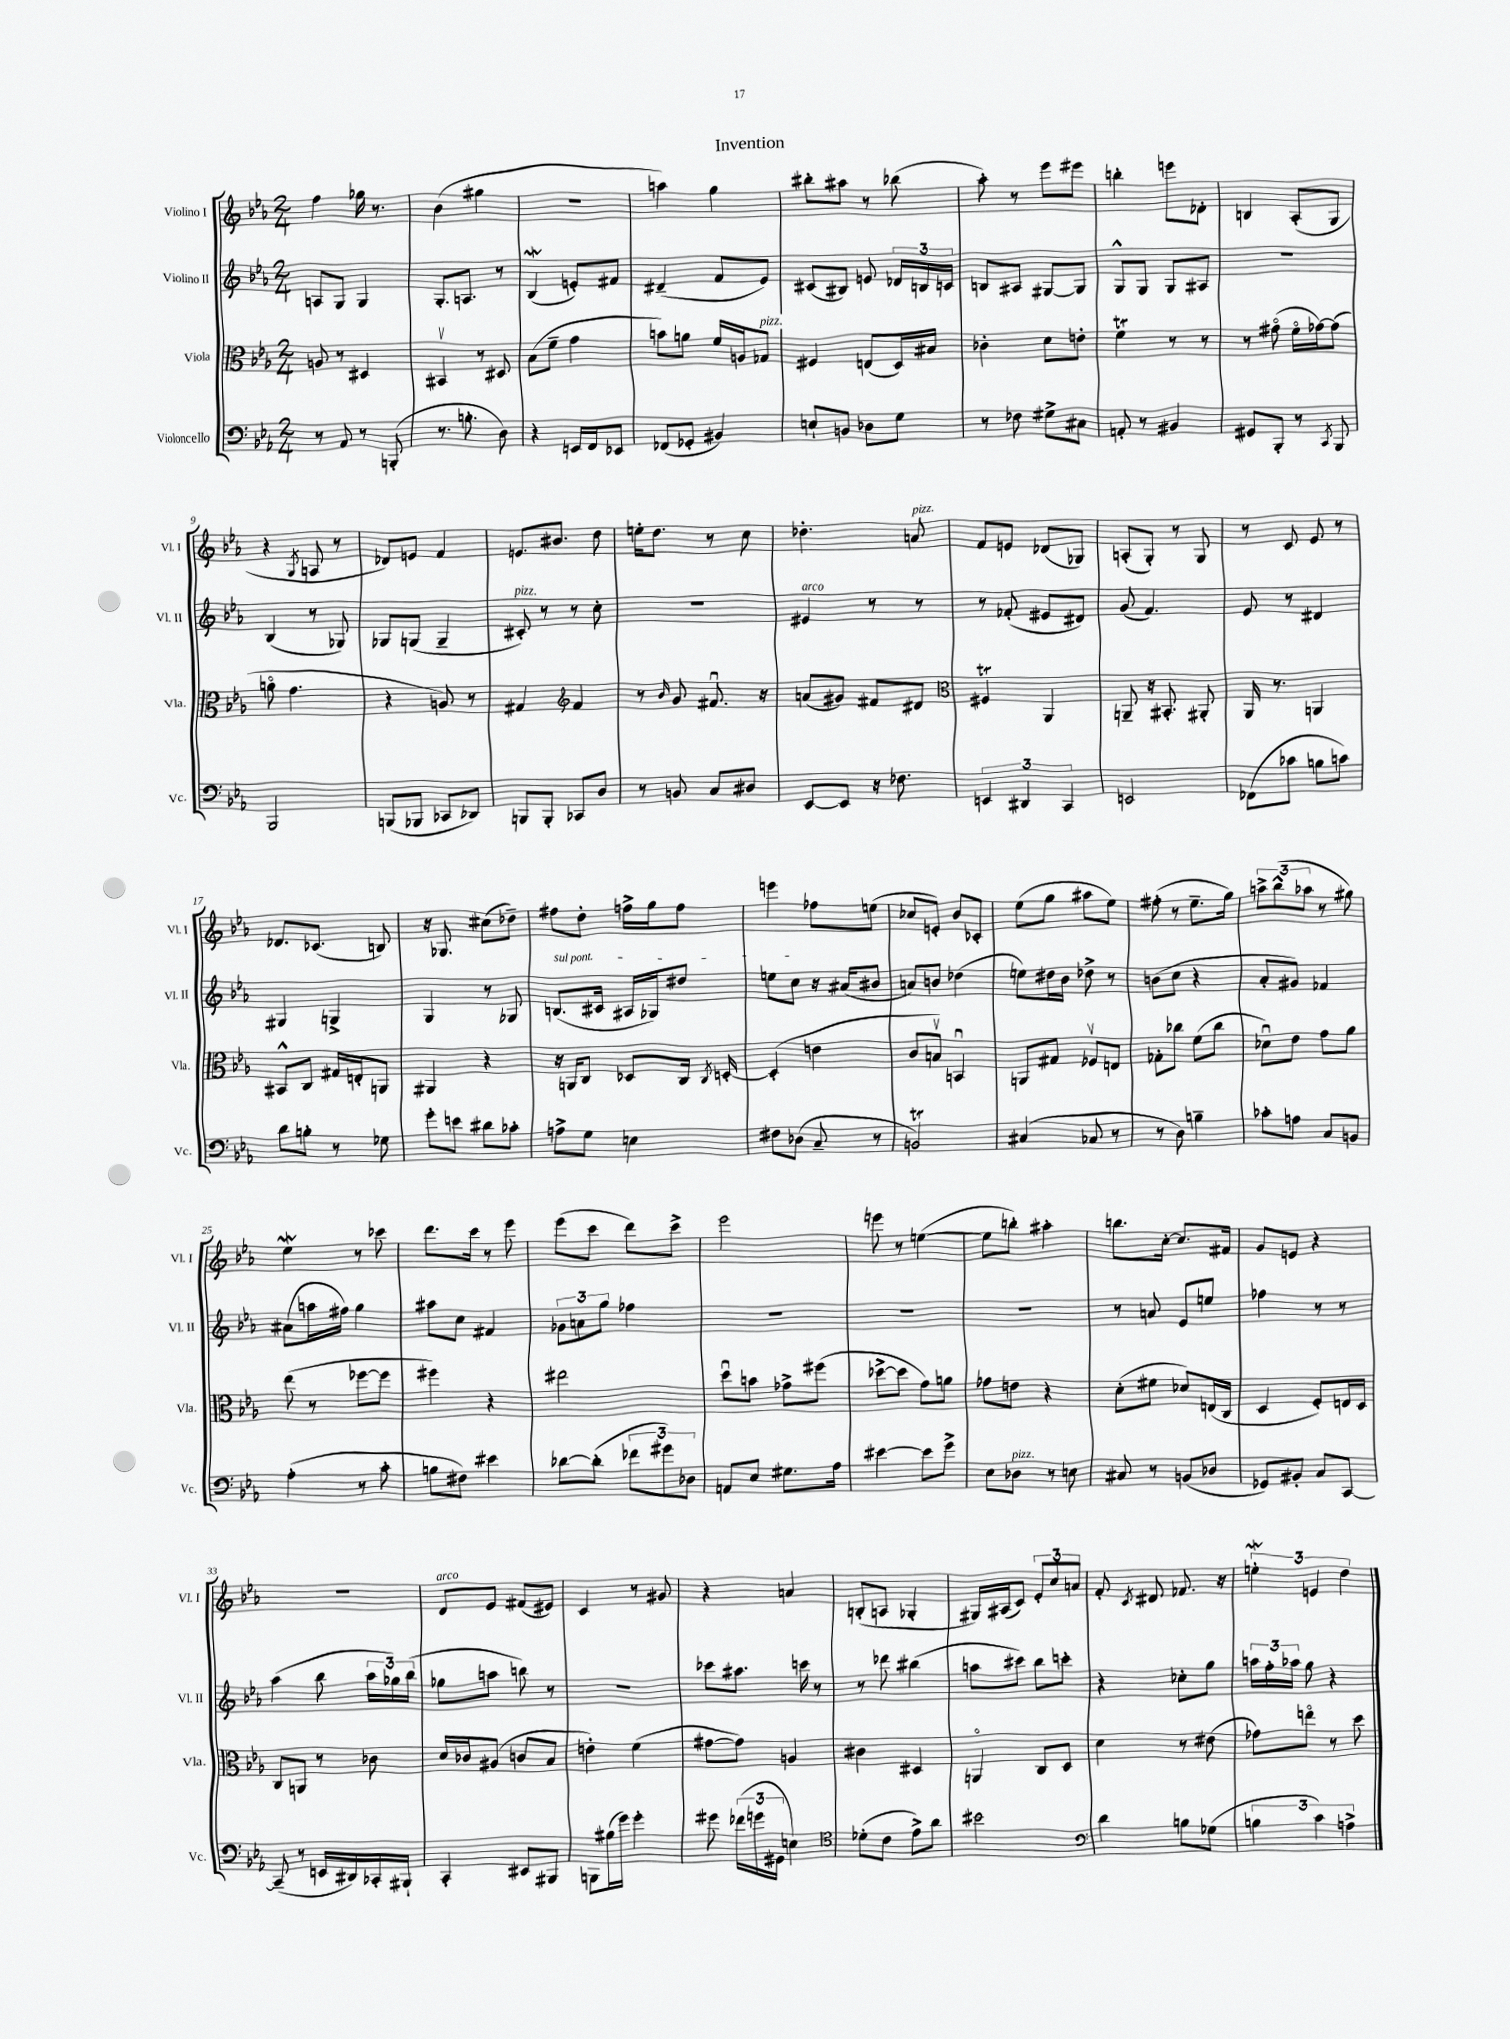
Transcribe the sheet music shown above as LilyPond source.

\header { title = "Invention" }
<<
\new StaffGroup <<
\new Staff = "s0" \with { instrumentName = "Violino I" shortInstrumentName = "Vl. I" } {
    \clef treble \key ees \major \numericTimeSignature \time 2/4
    \autoBeamOff f''4 ges''16 r8. |
    bes'4( gis''4 |
    r2 |
    a''4) g''4 |
    bis''8[-. ais''8] r8 bes''8( |
    aes''8-.) r8 ees'''8[ eis'''8] |
    b''4-. e'''8[ des'8]-. |
    b4 aes8[-.( g8] |
    r4 \acciaccatura { g8 } a8 r8 |
    des'8[) e'8] f'4 |
    e'8.[ bis'8.] d''8 |
    e''16[-. d''8.] r8 c''8 |
    des''4.-. a'8^\markup { \italic "pizz." } |
    f'8[ e'8] des'8[( ges8]) |
    a8[-.( g8]-.) r8 g8 |
    r8 c'8 ees'8 r8 |
    des'8.[ ces'8.]( b8) |
    r16 ges8. cis''8[( des''8]--) |
    fis''8[ d''8]-. f''16[-> g''16 f''8] |
    e'''4 fes''8[ e''8]( |
    ces''8[ e'8]-.) bes'8[ ces'8]-. |
    ees''8[( g''8] ais''8[ ees''8]) |
    fis''8-.( r8 ees''8.[-- g''16]) |
    \tuplet 3/2 { a''8[-> bes''8-^( aes''8] } r8 gis''8) |
    ees''4\mordent r8 ces'''8 |
    d'''8.[ c'''16] r8 ees'''8 |
    ees'''8[( c'''8] d'''8[) c'''8]-> |
    ees'''2 |
    e'''8 r8 e''4~( |
    e''8[ b''8]-.) ais''4-. |
    b''8.[ c''16]~-. c''8.[ fis'16] |
    g'8[ e'8] r4 |
    R2 |
    d'8[^\markup { \italic "arco" } ees'8] fis'8[( eis'8]) |
    c'4 r8 gis'8 |
    r4 a'4 |
    b8[-.( a8] ges4-. |
    gis16[) ais16( c'8]) \tuplet 3/2 { ees'8[-. c''8 a'8] } |
    f'8-. \acciaccatura { c'8 } dis'8 fes'8. r16 |
    \tuplet 3/2 { e''4-.\mordent e'4 d''4 } \bar "|." |
}
\new Staff = "s1" \with { instrumentName = "Violino II" shortInstrumentName = "Vl. II" } {
    \clef treble \key ees \major \numericTimeSignature \time 2/4
    \autoBeamOff a8[ g8] g4 |
    g8.[-. a8.] r8 |
    bes4\mordent( e'8[-.) fis'8] |
    dis'4--( f'8[ ees'8]) |
    cis'8[( bis8]) e'8 \tuplet 3/2 { des'16[ b16 c'16] } |
    b8[ ais8] gis8[~ gis8] |
    g8[-^ g8] g8[ ais8] |
    r2 |
    bes4( r8 ges8) |
    ges8[ g8]( g4-- |
    cis'8-.^\markup { \italic "pizz." }) r8 r8 c''8-. |
    R2 |
    eis'4^\markup { \italic "arco" } r8 r8 |
    r8 fes'8-.( eis'8[ dis'8]) |
    g'8( f'4.) |
    ees'8 r8 dis'4 |
    gis4 g4-> |
    g4 r8 ges8 |
    \once \override TextSpanner.bound-details.left.text = \markup { \italic "sul pont." } b8.[\startTextSpan( cis'16] ais16[ ges16) dis''8] |
    e''8[ c''8]\stopTextSpan r16 ais'16[( bis'8] |
    a'8[) b'8] des''4( |
    e''8[) dis''16 bes'16] des''8-> r8 |
    b'8[( c''8] r4 |
    aes'8[-. gis'8]) fes'4 |
    ais'8[( a''16 fis''16]) g''4 |
    ais''8[ c''8] fis'4 |
    \tuplet 3/2 { ges'8[ a'8 g''8] } fes''4 |
    R2 |
    R2 |
    R2 |
    r8 a'8 ees'8[ e''8] |
    fes''4 r8 r8 |
    aes''4( bes''8 \tuplet 3/2 { aes''16[ ges''16) bes''16]( } |
    ges''8[ a''8] b''8) r8 |
    r2 |
    ces'''8[ ais''8.] c'''16 r8 |
    r8 des'''8 bis''4( |
    a''8[ cis'''8]) bes''8[ c'''8]-. |
    r4 ces''8[-. g''8] |
    \tuplet 3/2 { a''16[ f''16-. aes''16] } g''8 r4 \bar "|." |
}
\new Staff = "s2" \with { instrumentName = "Viola" shortInstrumentName = "Vla." } {
    \clef alto \key ees \major \numericTimeSignature \time 2/4
    \autoBeamOff a8 r8 dis4 |
    bis,4\upbow r8 dis8 |
    bes8[( f'8]-- g'4 |
    b'8[) a'8] f'16[ a16 ges8]^\markup { \italic "pizz." } |
    fis4 e8[( d16) bis16] |
    ces'4-. d'8[ e'8]-. |
    f'4\trill r8 r8 |
    r8 gis'8\flageolet( f'16[\flageolet ges'16~) ges'8]( |
    a'8\flageolet g'4. |
    r4 a8) r8 |
    gis4 \clef treble f'4 |
    r8 \grace { bes'16 } g'8 fis'8.\downbow r16 |
    a'8[( gis'8]) fis'8[ dis'8] |
    \clef alto fis4\trill aes,4 |
    a,8-- r16 bis,8.-. ais,8-. |
    aes,16 r8. a,4 |
    bis,8[-^ c8] gis16[ e16-. a,8] |
    ais,4 r4 |
    r16 a,16[ c8] des8[ c16] \acciaccatura { c8 } d16~-. |
    d4-.( e'4 |
    c'8[ b8]\upbow) b,4\downbow |
    a,8[ gis8] fes8[\upbow e8] |
    ges8[-. ces''8] f'8[( ces''8] |
    des'8[\downbow) ees'8] g'8[ aes'8] |
    ees''8( r8 fes''8[~ fes''8] |
    fis''4) r4 |
    eis''2 |
    d''8[\downbow b'8] ges'8[-> fis''8]( |
    des''8[~-> des''8] g'8[) a'8] |
    ges'8[ e'8] r4 |
    d'8[-.( fis'8] des'8[) e16( c16] |
    d4 f8[-.) e16 d16] |
    c8[ a,8] r8 ces'8 |
    d'16[ ces'16 ais8]( c'8[ bes8] |
    e'4-.) f'4( |
    gis'8[~ gis'8]) a4 |
    cis'4 dis4 |
    a,4\flageolet c8[ d8] |
    d'4 r8 eis'8( |
    ges'8[) e''8]\flageolet r8 d''8 \bar "|." |
}
\new Staff = "s3" \with { instrumentName = "Violoncello" shortInstrumentName = "Vc." } {
    \clef bass \key ees \major \numericTimeSignature \time 2/4
    \autoBeamOff r8 aes,8 r8 b,,8-.( |
    r8. b8.-. d8) |
    r4 e,16[ f,16 ees,8] |
    fes,8[( ges,8]-. bis,4) |
    e8[-! b,8] des8[ g8] |
    r8 fes8 gis8[-> cis8] |
    a,8-. r8 bis,4 |
    gis,8[ bes,,8]-. r8 \acciaccatura { c,8 } bes,,8 |
    bes,,2 |
    b,,8[( bes,,8] ces,8[ des,8]) |
    b,,8[ b,,8]-. ces,8[ d8] |
    r8 b,8 c8[ dis8] |
    ees,8[~ ees,8] r16 fes8. |
    \tuplet 3/2 { e,4 dis,4 c,4 } |
    e,2 |
    fes,8[( ces'8] b8[ c'8]) |
    d'8[ b8]-. r8 ges8 |
    g'8[-. e'8] dis'8[ ces'8]-. |
    a8[-> g8] e4 |
    fis8[ des8]( c8-- r8 |
    b,2\trill) |
    cis4( ces8 r8 |
    r8 d8) b4-- |
    ces'8[-. a8] c8[ b,8] |
    aes4-.( r8 c'8-. |
    b8[ fis8]) eis'4 |
    des'8[~ des'8]-.( \tuplet 3/2 { fes'8[ gis'8) des8] } |
    a,8[ ees8] gis8.[ aes16] |
    eis'4~ eis'8[ g'8]-> |
    ees8[ des8]^\markup { \italic "pizz." } r8 e8 |
    cis8 r8 b,8[( des8] |
    ges,8[) bis,8]-. c8[ c,8]~ |
    c,8--( r8 e,16[ dis,16) ces,16-. bis,,16]-! |
    c,4-. eis,8[ bis,,8] |
    b,,8[ bis16( g'16]) g'4-. |
    gis'8 \tuplet 3/2 { fes'16[( g'16 gis,16] } e4) |
    \clef tenor des'8[-.( c'8] ees'8[->) aes'8] |
    bis'2 |
    \clef bass d'4 b8[ ges8]( |
    \tuplet 3/2 { b4 c'4) a4-> } \bar "|." |
}
>>
>>
